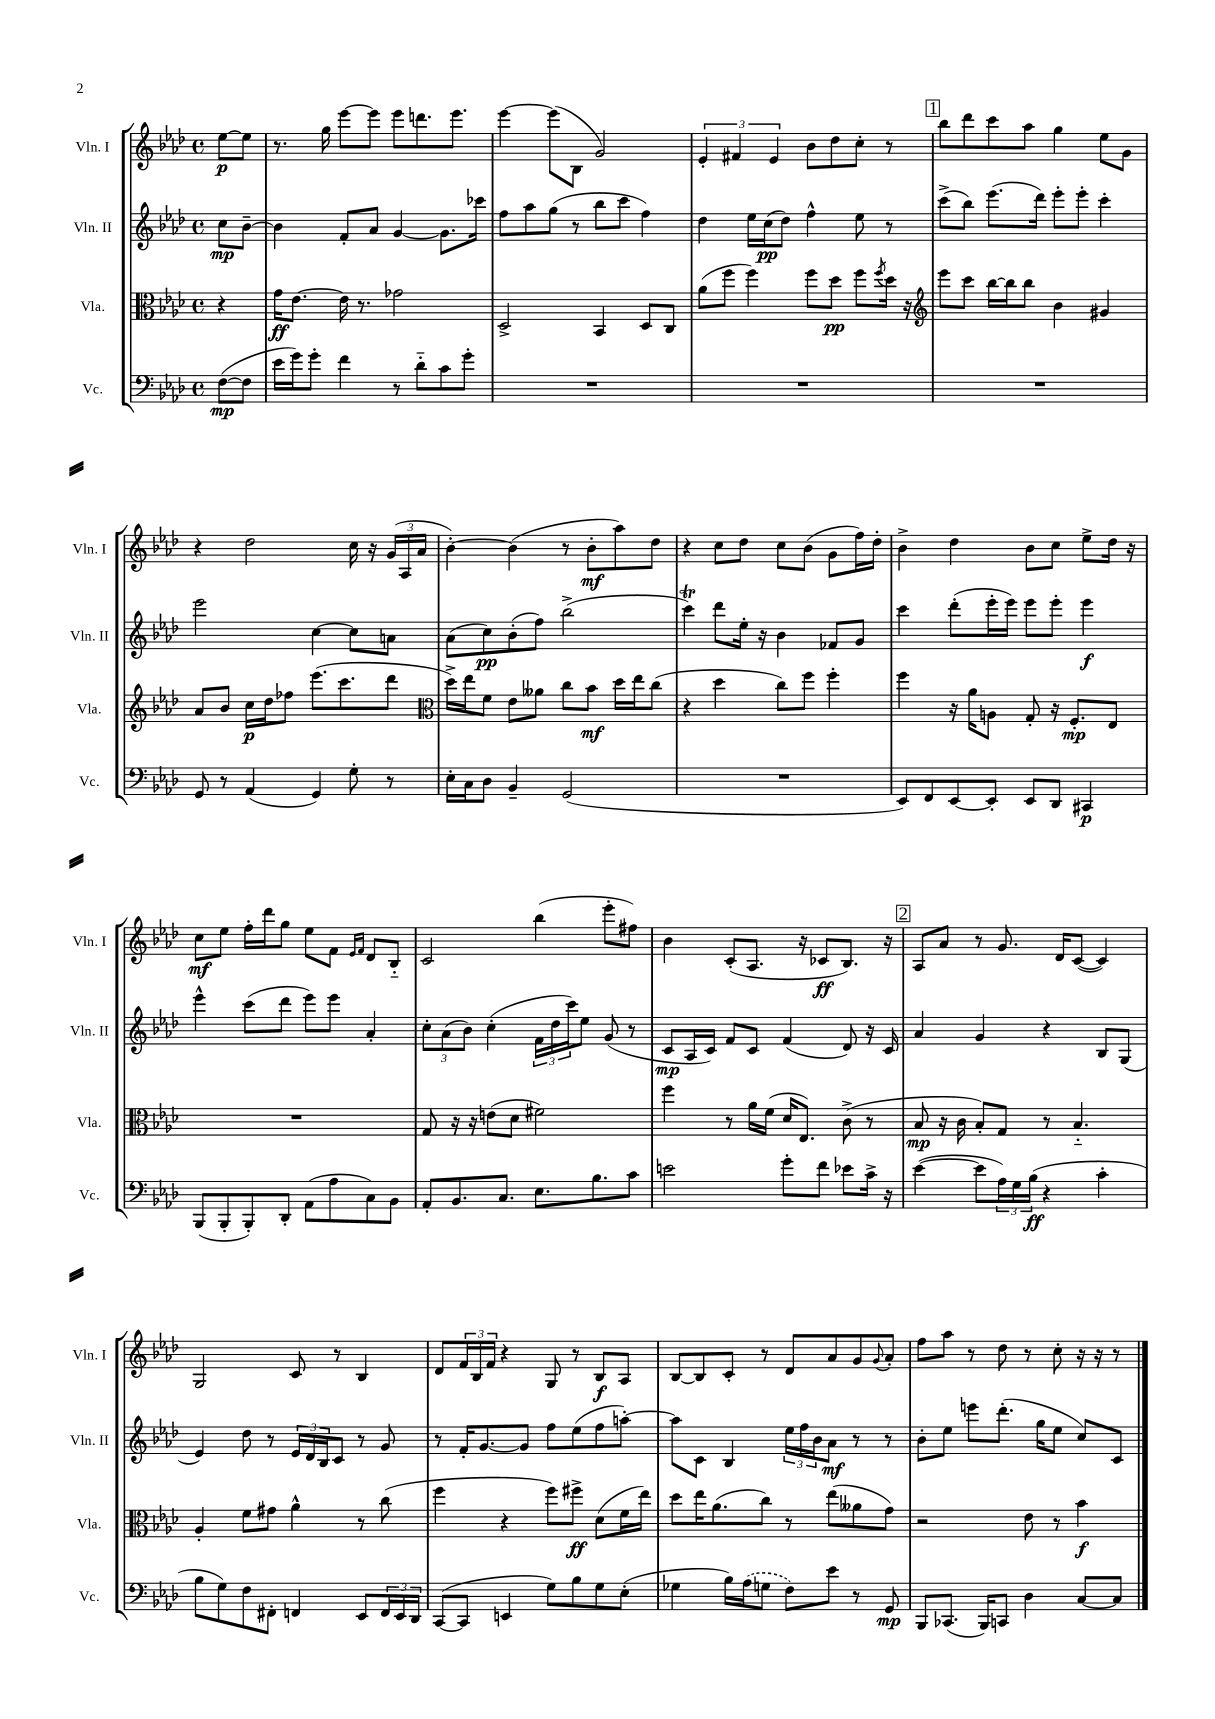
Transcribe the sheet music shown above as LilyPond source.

<<
\new StaffGroup <<
\new Staff = "s0" \with { instrumentName = "Vln. I" shortInstrumentName = "Vln. I" } {
    \clef treble \key aes \major \defaultTimeSignature \time 4/4 \partial 4
    ees''8~\p ees''8 |
    r8. g''16 ees'''8~ ees'''8 ees'''8 d'''8. ees'''8. |
    ees'''4~ ees'''8( bes8 g'2) |
    \tuplet 3/2 { ees'4-. fis'4 ees'4 } bes'8 des''8 c''8-. r8 |
    \mark \markup { \box "1" } bes''8 des'''8 c'''8 aes''8 g''4 ees''8 g'8 |
    r4 des''2 c''16 r16 \tuplet 3/2 { g'16( aes16 aes'16 } |
    bes'4~-.) bes'4( r8 bes'8-.\mf aes''8) des''8 |
    r4 c''8 des''8 c''8 bes'8( g'8 f''16) des''16-. |
    bes'4-> des''4 bes'8 c''8 ees''8-> des''16 r16 |
    c''8\mf ees''8 f''16-. des'''16 g''8 ees''8 f'8 \grace { ees'16 f'16 } des'8 bes8-_ |
    c'2 bes''4( ees'''8-. fis''8) |
    bes'4 c'8-.( aes8. r16 ces'8\ff bes8.) r16 |
    \mark \markup { \box "2" } aes8 aes'8 r8 g'8. des'16 c'8~( c'4) |
    g2 c'8 r8 bes4 |
    des'8 \tuplet 3/2 { f'16 bes16 f'16 } r4 g8 r8 bes8\f aes8 |
    bes8~ bes8 c'8-. r8 des'8 aes'8 g'8 \appoggiatura { g'8 } aes'8-. |
    f''8 aes''8 r8 des''8 r8 c''8-. r16 r16 r8 \bar "|." |
}
\new Staff = "s1" \with { instrumentName = "Vln. II" shortInstrumentName = "Vln. II" } {
    \clef treble \key aes \major \defaultTimeSignature \time 4/4 \partial 4
    c''8\mp bes'8~-- |
    bes'4 f'8-. aes'8 g'4~ g'8. ces'''16 |
    f''8 aes''8 g''8( r8 bes''8 c'''8 f''4) |
    des''4 ees''16 c''16\pp( des''8) f''4-^ ees''8 r8 |
    \mark \markup { \box "1" } c'''8->( bes''8) ees'''8.( des'''16) ees'''8-. ees'''8-. c'''4-. |
    ees'''2 c''4~ c''8 a'8 |
    aes'8( c''8\pp) bes'8-.( f''8) bes''2->( |
    c'''4\trill) des'''8 ees''16-. r16 bes'4 fes'8 g'8 |
    c'''4 des'''8-.( ees'''16-. ees'''16) ees'''8 ees'''8-. ees'''4\f |
    ees'''4-^ c'''8( des'''8 ees'''8) ees'''8 aes'4-. |
    \tuplet 3/2 { c''8-. aes'8( bes'8) } c''4-.( \tuplet 3/2 { f'16 des''16 c'''16) } ees''8 g'8( r8 |
    c'8\mp aes16 c'16) f'8 c'8 f'4( des'8) r16 c'16 |
    \mark \markup { \box "2" } aes'4 g'4 r4 bes8 g8( |
    ees'4) des''8 r8 \tuplet 3/2 { ees'16 des'16 bes16 } c'8 r8 g'8 |
    r8 f'16-. g'8.~ g'8 f''8 ees''8( f''8 a''8~-.) |
    a''8 c'8 bes4 \tuplet 3/2 { ees''16 f''16 bes'16 } aes'8\mf r8 r8 |
    bes'8-. ees''8 e'''8 des'''8.-.( g''16 ees''8 c''8) c'8 \bar "|." |
}
\new Staff = "s2" \with { instrumentName = "Vla." shortInstrumentName = "Vla." } {
    \clef alto \key aes \major \defaultTimeSignature \time 4/4 \partial 4
    r4 |
    g'16\ff ees'8.~ ees'16 r8. ges'2 |
    des2-> bes,4 des8 c8 |
    aes'8( f''8 f''4) f''8 des''8\pp f''8 \acciaccatura { f''8 } des''16 r16 |
    \mark \markup { \box "1" } \clef treble ees'''8 c'''8 bes''16~ bes''16 bes''8 bes'4 gis'4 |
    aes'8 bes'8 c''16\p des''16 fes''8 ees'''8.( c'''8. des'''8 |
    \clef alto des''16->) ees''16 f'8 ees'8 aeses'8 c''8 bes'8\mf des''16 ees''16 c''8( |
    r4 des''4 c''8) f''8 f''4-. |
    f''4 r16 aes'16 a8 g8-. r16 f8.-.\mp ees8 |
    R1 |
    g8 r16 r16 e'8( des'8 fis'2) |
    f''4 r8 aes'16 f'16( des'16 ees8.) c'8->( r8 |
    \mark \markup { \box "2" } bes8\mp r16 c'16 bes8-.) g8 r8 bes4.-_ |
    aes4-. f'8 gis'8 aes'4-^ r8 c''8( |
    f''4 r4 f''8) fis''8->\ff des'8( f'16 ees''16) |
    des''8 ees''16 aes'8.( c''8) r8 ees''8( aeses'8 g'8) |
    r2 ees'8 r8 bes'4\f \bar "|." |
}
\new Staff = "s3" \with { instrumentName = "Vc." shortInstrumentName = "Vc." } {
    \clef bass \key aes \major \defaultTimeSignature \time 4/4 \partial 4
    f8~\mp( f8 |
    ees'16 g'16) g'8-. f'4 r8 des'8-_ c'8 g'8-. |
    R1 |
    R1 |
    \mark \markup { \box "1" } R1 |
    g,8 r8 aes,4( g,4) g8-. r8 |
    ees16-. c16 des8 bes,4-- g,2( |
    R1 |
    ees,8) f,8 ees,8~ ees,8-. ees,8 des,8 cis,4\p |
    bes,,8( bes,,8-. bes,,8-.) des,8-. aes,8( aes8 c8) bes,8 |
    aes,8-. bes,8. c8. ees8. bes8. c'8 |
    e'2 g'8-. f'8 ees'8 c'16-> r16 |
    \mark \markup { \box "2" } ees'4~( ees'8 \tuplet 3/2 { aes16) g16 bes16\ff( } r4 c'4-. |
    bes8 g8) f8 fis,8-. f,4 ees,8 \tuplet 3/2 { f,16 ees,16 des,16 } |
    c,8~( c,8 e,4 g8) bes8 g8 ees8-.( |
    ges4 bes16) \once \slurDashed aes16( g8 f8) ees'8 r8 g,8\mp |
    bes,,8 ces,8.( bes,,16) c,8 des4 c8~ c8 \bar "|." |
}
>>
>>
\layout { \context { \Score \remove "Bar_number_engraver" } }
